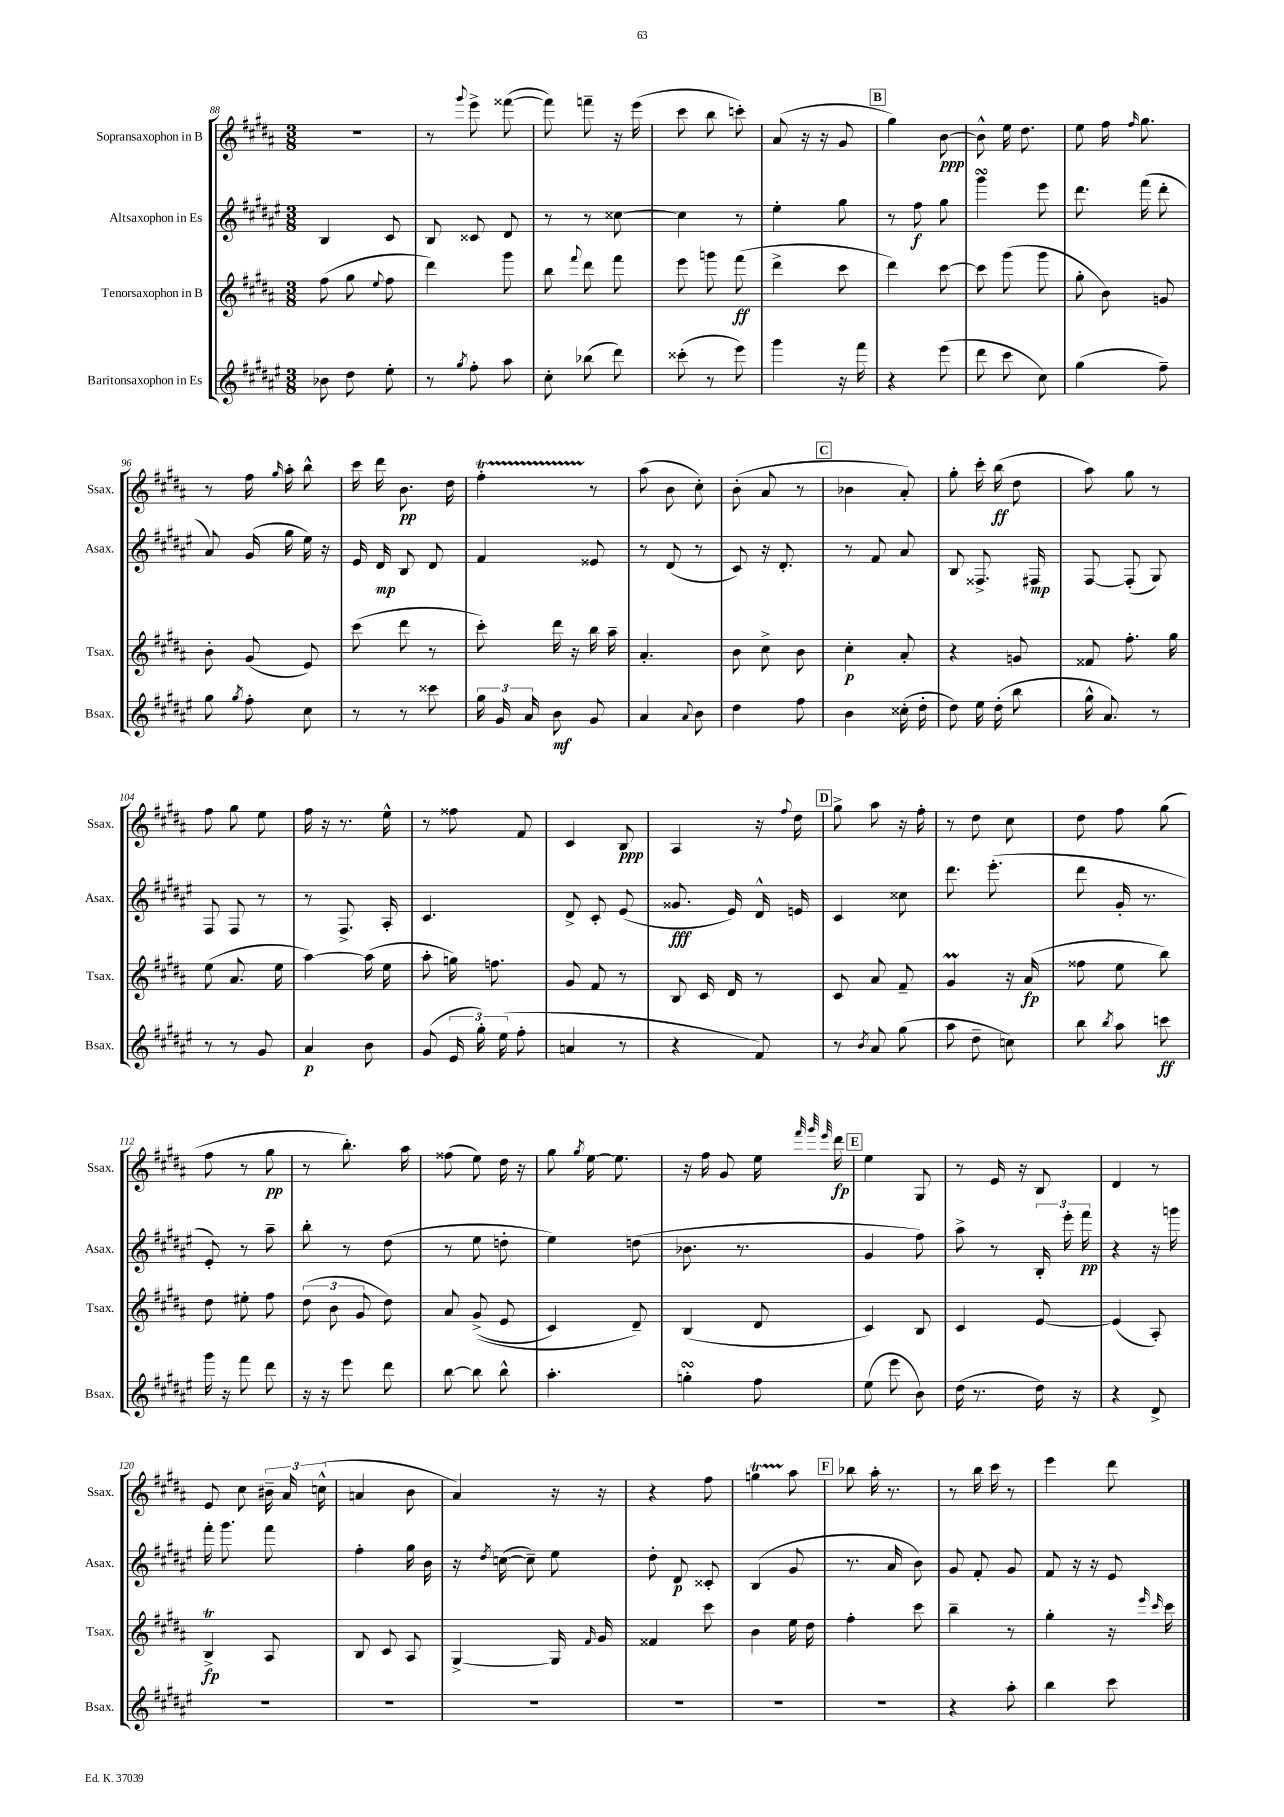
<<
\new StaffGroup <<
\new Staff = "s0" \with { instrumentName = "Sopransaxophon in B" shortInstrumentName = "Ssax." } {
    \clef treble \key b \major \numericTimeSignature \time 3/8
    \autoBeamOff R4. |
    r8 \appoggiatura { gis'''8 } e'''8-> fisis'''8~( |
    fisis'''8) f'''8-- r16 e'''16( |
    cis'''8 b''8 c'''8-.) |
    ais'8( r16 r16 gis'8 |
    \mark \markup { \box "B" } gis''4) b'8~\ppp |
    b'8-^ e''16 dis''8. |
    e''8 fis''16 \grace { fis''16 } gis''8. |
    r8 fis''16 \grace { gis''16 } ais''16-. b''8-^ |
    cis'''16 dis'''16 b'8.\pp dis''16 |
    fis''4-.\startTrillSpan r8\stopTrillSpan |
    ais''8( b'8 cis''8-.) |
    b'8-.( ais'8 r8 |
    \mark \markup { \box "C" } bes'4 ais'8-.) |
    gis''8-. cis'''16-. b''16\ff( dis''8 |
    ais''8) gis''8 r8 |
    fis''8 gis''8 e''8 |
    fis''16 r16 r8. e''16-^ |
    r8 fisis''8 fis'8 |
    cis'4 b8\ppp |
    ais4 r16 \appoggiatura { fis''8 } dis''16 |
    \mark \markup { \box "D" } gis''8-> ais''8 r16 fis''16-. |
    r8 dis''8 cis''8 |
    dis''8 fis''8 gis''8( |
    fis''8 r8 gis''8\pp |
    r8 b''8.-.) ais''16 |
    fisis''8( e''8) dis''16 r16 |
    gis''8 \acciaccatura { gis''8 } e''16~ e''8. |
    r16 fis''16 gis'8 e''16 \grace { fis'''32 gis'''32 e'''32 } dis'''16\fp |
    \mark \markup { \box "E" } e''4 gis8 |
    r8 e'16 r16 b8 |
    dis'4 r8 |
    e'8 cis''8 \tuplet 3/2 { bis'16-- ais'16 c''16-^( } |
    a'4 b'8 |
    ais'4) r16 r16 |
    r4 fis''8 |
    g''4\startTrillSpan ais''8\stopTrillSpan |
    \mark \markup { \box "F" } bes''8 ais''16-. r8. |
    r8 b''16 cis'''16 r8 |
    e'''4 dis'''8 \bar "|." |
}
\new Staff = "s1" \with { instrumentName = "Altsaxophon in Es" shortInstrumentName = "Asax." } {
    \clef treble \key fis \major \numericTimeSignature \time 3/8
    \autoBeamOff b4 cis'8 |
    b8 cisis'8 dis'8 |
    r8 r8 cisis''8~ |
    cisis''4 r8 |
    eis''4-. gis''8 |
    \mark \markup { \box "B" } r8 fis''8\f gis''8 |
    gis'''4\turn eis'''8 |
    dis'''8. fis'''16( dis'''8-. |
    ais'8) gis'16( gis''16 eis''16) r16 |
    eis'16 dis'16\mp b8 dis'8 |
    fis'4 eisis'8 |
    r8 dis'8( r8 |
    cis'8) r16 dis'8.-. |
    \mark \markup { \box "C" } r8 fis'8 ais'8 |
    b8 fisis8.-> fis16\mp |
    fis8~ fis8-.( gis8) |
    fis8 fis8 r8 |
    r8 fis8.-> ais16-. |
    cis'4. |
    dis'8-> cis'8-. eis'8( |
    gisis'8.\fff eis'16) dis'16-^ e'16 |
    \mark \markup { \box "D" } cis'4 cisis''8 |
    dis'''8. eis'''8.-.( |
    dis'''8 gis'16-. r8. |
    eis'8-.) r8 ais''8-- |
    b''8-. r8 dis''8( |
    r8 eis''8 d''8-. |
    eis''4) d''8( |
    bes'8. r8. |
    \mark \markup { \box "E" } gis'4 fis''8) |
    ais''8-> r8 \tuplet 3/2 { b16-. eis'''16-. fis'''16\pp } |
    r4 r16 g'''16 |
    fis'''16-. gis'''8. fis'''8 |
    fis''4-. gis''16 b'16 |
    r16 \acciaccatura { dis''8 } c''16~( c''8--) eis''8 |
    dis''8-. dis'8\p cisis'8-. |
    b4( gis'8 |
    \mark \markup { \box "F" } r8. ais'16 b'8) |
    gis'8 fis'8-. gis'8 |
    fis'8 r16 r16 eis'8 \bar "|." |
}
\new Staff = "s2" \with { instrumentName = "Tenorsaxophon in B" shortInstrumentName = "Tsax." } {
    \clef treble \key b \major \numericTimeSignature \time 3/8
    \autoBeamOff fis''8( gis''8 \appoggiatura { e''8 } fis''8 |
    dis'''4) gis'''8 |
    b''8 \appoggiatura { fis'''8 } dis'''8 fis'''8 |
    e'''8 g'''8 fis'''8\ff( |
    dis'''4-> cis'''8 |
    \mark \markup { \box "B" } dis'''4) cis'''8~ |
    cis'''8 gis'''8( gis'''8 |
    gis''8-. b'8) g'8 |
    b'8-. gis'8( e'8) |
    cis'''8( dis'''8 r8 |
    cis'''8-.) dis'''16 r16 b''16 ais''16-- |
    ais'4.-. |
    b'8 cis''8-> b'8 |
    \mark \markup { \box "C" } cis''4-.\p ais'8-. |
    r4 g'8 |
    fisis'8 fis''8.-. gis''16 |
    e''8( ais'8. e''16 |
    ais''4~) ais''16( e''16 |
    ais''8-. g''16) f''8. |
    gis'8 fis'8 r8 |
    b8 cis'16 dis'16 r8 |
    \mark \markup { \box "D" } cis'8 ais'8 fis'8-- |
    gis'4\prall r16 ais'16\fp( |
    fisis''8 e''8 b''8) |
    dis''8 eis''8-. fis''8 |
    \tuplet 3/2 { dis''8( b'8 gis'8 } dis''8) |
    ais'8 gis'8->(\( e'8 |
    cis'4) dis'8--\) |
    b4( dis'8 |
    \mark \markup { \box "E" } cis'4) b8 |
    cis'4 e'8~ |
    e'4( ais8-.) |
    b4->\trill\fp ais8 |
    b8 cis'8 ais8 |
    gis4~-> gis16 \grace { fis'16 } gis'16 |
    fisis'4 cis'''8 |
    b'4 e''16 dis''16 |
    \mark \markup { \box "F" } fis''4-. cis'''8 |
    b''4-- r8 |
    gis''4-. r16 \grace { e'''16 cis'''16 } cis'''16 \bar "|." |
}
\new Staff = "s3" \with { instrumentName = "Baritonsaxophon in Es" shortInstrumentName = "Bsax." } {
    \clef treble \key fis \major \numericTimeSignature \time 3/8
    \autoBeamOff bes'8 dis''8 eis''8-. |
    r8 \acciaccatura { gis''8 } fis''8-. ais''8 |
    cis''8-. bes''8( dis'''8) |
    cisis'''8-.( r8 eis'''8) |
    gis'''4 r16 fis'''16 |
    \mark \markup { \box "B" } r4 eis'''8( |
    dis'''8 cis'''8 cis''8) |
    gis''4( fis''8--) |
    gis''8 \acciaccatura { gis''8 } fis''8-. cis''8 |
    r8 r8 cisis'''8 |
    \tuplet 3/2 { gis''16 gis'16 ais'16 } b'8\mf gis'8 |
    ais'4 \appoggiatura { ais'8 } b'8 |
    dis''4 fis''8 |
    \mark \markup { \box "C" } b'4 cisis''16-.( dis''16-. |
    dis''8) eis''16 dis''16-.( b''8 |
    gis''16-^ ais'8.) r8 |
    r8 r8 gis'8 |
    ais'4\p b'8 |
    gis'8( \tuplet 3/2 { eis'16 gis''16-.) eis''16( } fis''8-. |
    a'4 r8 |
    r4 fis'8) |
    \mark \markup { \box "D" } r8 \acciaccatura { b'8 } ais'8 gis''8( |
    ais''8 dis''8-- c''8) |
    b''8 \acciaccatura { b''8 } ais''8 c'''8\ff |
    gis'''16 r16 fis'''8 dis'''8 |
    r16 r16 eis'''8 dis'''8 |
    b''8~ b''8 b''8-^ |
    ais''4.-. |
    g''4-.\turn fis''8 |
    \mark \markup { \box "E" } eis''8( eis'''8 b'8) |
    dis''16( r8. dis''16) r16 |
    r4 dis'8-> |
    R4. |
    R4. |
    R4. |
    R4. |
    R4. |
    \mark \markup { \box "F" } R4. |
    r4 ais''8-. |
    b''4 cis'''8 \bar "|." |
}
>>
>>
\layout { \context { \Score currentBarNumber = #88 } }
